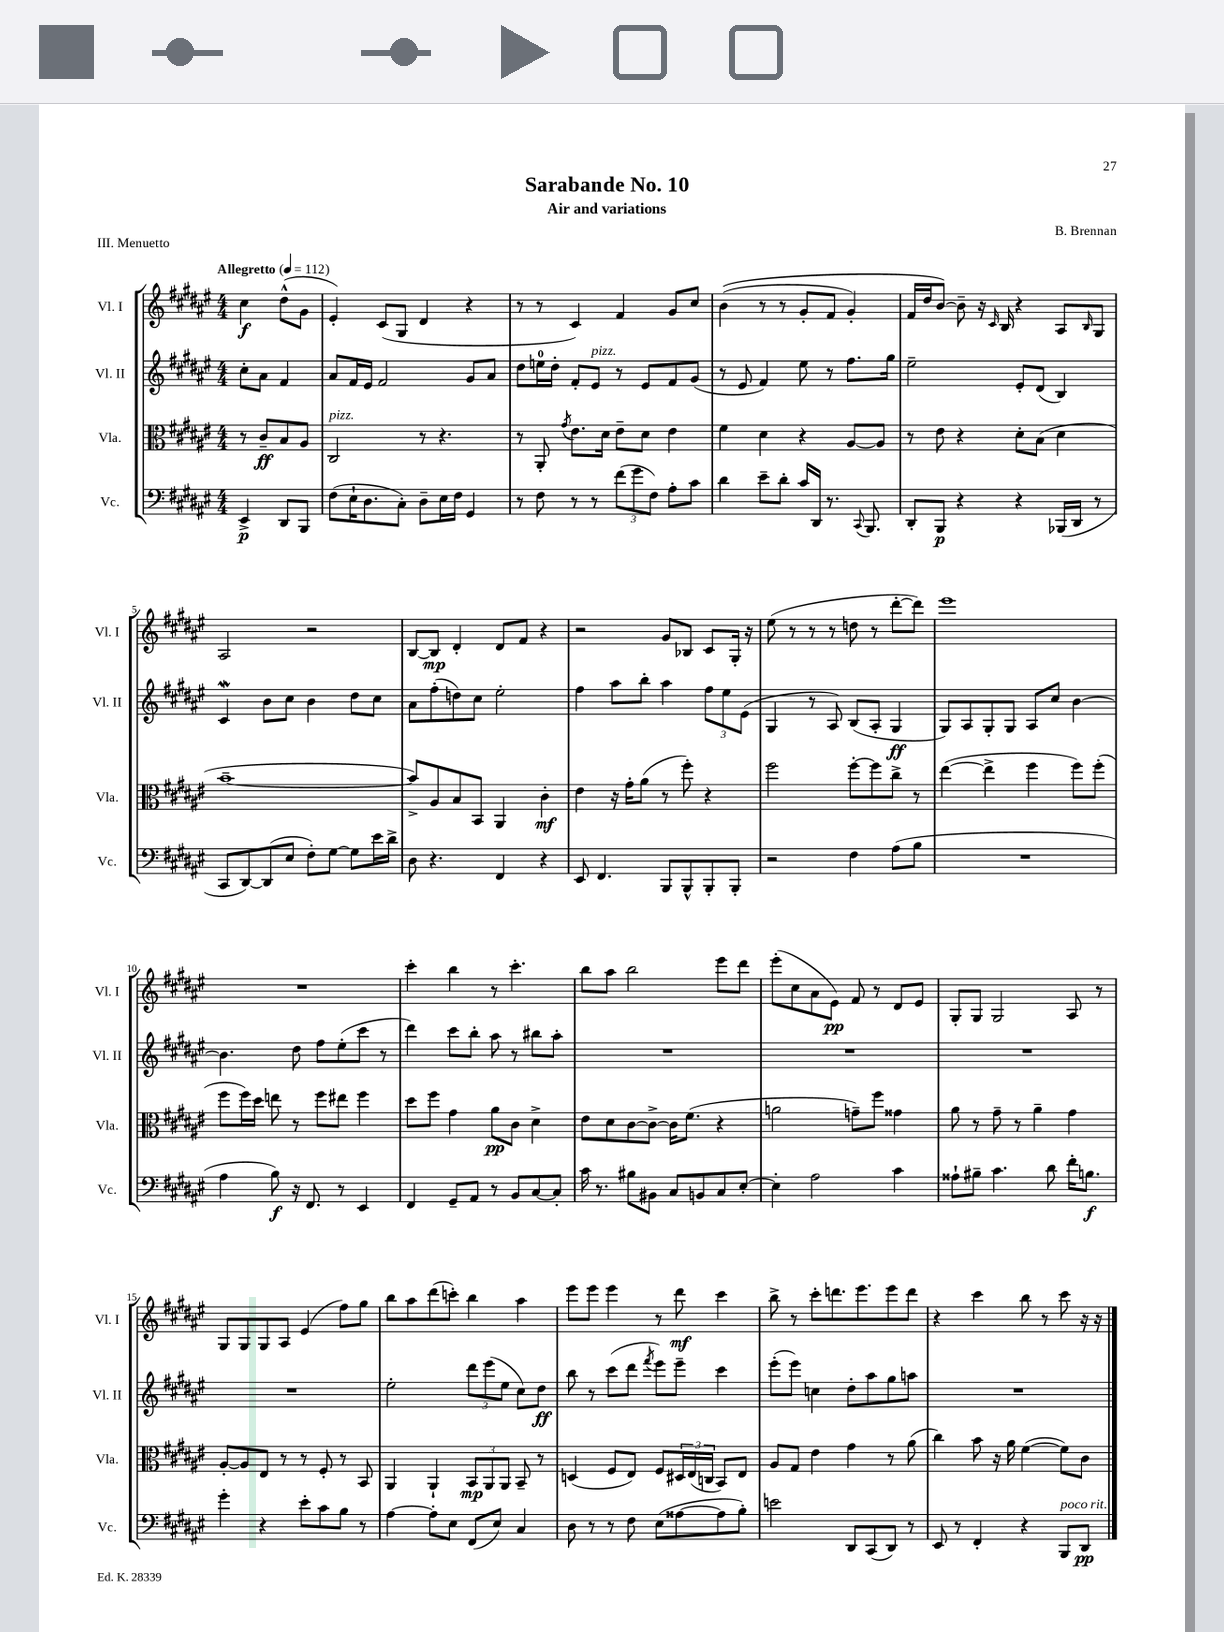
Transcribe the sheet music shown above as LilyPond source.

\header { title = "Sarabande No. 10" composer = "B. Brennan" subtitle = "Air and variations" piece = "III. Menuetto" }
<<
\new StaffGroup <<
\new Staff = "s0" \with { instrumentName = "Vl. I" shortInstrumentName = "Vl. I" } {
    \clef treble \key fis \major \numericTimeSignature \time 4/4 \partial 2 \tempo "Allegretto" 4 = 112
    cis''4\f dis''8-^( gis'8 |
    eis'4-.) cis'8( gis8 dis'4 r4 |
    r8 r8 cis'4) fis'4 gis'8 cis''8 |
    b'4(\( r8 r8 gis'8-. fis'8 gis'4-.) |
    fis'16 dis''16 b'8~\) b'8-- r16 \grace { cis'16 } b16 r4 ais8 \grace { b16 } gis8 |
    ais2 r2 |
    b8~ b8\mp dis'4-. dis'8 fis'8 r4 |
    r2 gis'8 bes8 cis'8 gis16-. r16 |
    eis''8( r8 r8 r8 d''8 r8 dis'''8~-. dis'''8) |
    eis'''1 |
    R1 |
    cis'''4-. b''4 r8 cis'''4.-. |
    b''8 ais''8 b''2 eis'''8 dis'''8 |
    eis'''8-.( cis''8 ais'8 eis'8\pp) fis'8 r8 dis'8 eis'8 |
    gis8-. gis8 gis2 ais8 r8 |
    gis8 gis8 gis8 ais8 eis'4( fis''8) gis''8 |
    b''8 ais''8 dis'''8( c'''8-.) b''4 ais''4 |
    eis'''8 eis'''8 eis'''4 r8 dis'''8\mf cis'''4 |
    b''8-> r8 cis'''8-. d'''8. eis'''8. eis'''8 d'''8 |
    r4 cis'''4 b''8 r8 cis'''8 r16 r16 \bar "|." |
}
\new Staff = "s1" \with { instrumentName = "Vl. II" shortInstrumentName = "Vl. II" } {
    \clef treble \key fis \major \numericTimeSignature \time 4/4 \partial 2
    cis''8-. ais'8 fis'4 |
    ais'8 fis'16 eis'16 fis'2 gis'8 ais'8 |
    dis''8 e''16-0 dis''16-. fis'8-. eis'8^\markup { \italic "pizz." } r8 eis'8 fis'8 gis'8( |
    r8 eis'8 fis'4) eis''8 r8 fis''8. gis''16 |
    eis''2-- eis'8-. dis'8( b4) |
    cis'4\mordent b'8 cis''8 b'4 dis''8 cis''8 |
    ais'8 fis''8-.( d''8) cis''8 eis''2-. |
    fis''4 ais''8 b''8-. ais''4 \tuplet 3/2 { fis''8 eis''8 eis'8( } |
    gis4 r8 ais8) b8( ais8-. gis4\ff |
    gis8) ais8 gis8-. gis8 ais8 cis''8 b'4~ |
    b'4. dis''8 fis''8 eis''8-.( cis'''8 r8 |
    dis'''4) cis'''8 b''8-. ais''8 r8 bis''8 ais''8-. |
    R1 |
    R1 |
    R1 |
    R1 |
    eis''2-. \tuplet 3/2 { dis'''8 eis'''8( eis''8 } cis''8) dis''8\ff |
    b''8 r8 cis'''8( dis'''8 \acciaccatura { fis'''8 } eis'''8) eis'''8-- cis'''4 |
    eis'''8-.( eis'''8) c''4 dis''8-. ais''8 gis''8 a''8 |
    R1 \bar "|." |
}
\new Staff = "s2" \with { instrumentName = "Vla." shortInstrumentName = "Vla." } {
    \clef alto \key fis \major \numericTimeSignature \time 4/4 \partial 2
    r8 cis'8--\ff b8 ais8 |
    cis2^\markup { \italic "pizz." } r8 r4. |
    r8 ais,8-. \acciaccatura { gis'8 } eis'8. dis'16 eis'8-- dis'8 eis'4 |
    fis'4 dis'4 r4 ais8~ ais8 |
    r8 eis'8 r4 dis'8-. b8( dis'4 |
    b'1~-- |
    b'8->) ais8 b8 b,8 ais,4 cis'4-.\mf |
    eis'4 r16 gis'16-. ais'8( r8 fis''8-.) r4 |
    fis''2 fis''8~-. fis''8 cis''8-> r8 |
    eis''4~( eis''4-> fis''4 fis''8) fis''8-.( |
    fis''8 fis''16) dis''16 e''8 r8 fis''8 eis''8 fis''4 |
    dis''8 fis''8 gis'4 ais'8\pp cis'8 dis'4-> |
    eis'8 dis'8 cis'8~ cis'8~-> cis'16 fis'8.( r4 |
    a'2 g'8--) fis''8 gisis'4 |
    ais'8 r8 gis'8-- r8 ais'4-- gis'4 |
    ais8~-. ais8 eis8 r8 r8 fis8-. r8 b,8 |
    ais,4 ais,4-! \tuplet 3/2 { b,8\mp ais,8 ais,8 } b,8-- r8 |
    d4( fis8 eis8) fis8 \tuplet 3/2 { dis16 eis16( c16 } b,8) eis8 |
    ais8 gis8 eis'4 gis'4 r8 ais'8( |
    cis''4) b'8 r16 ais'16 fis'4~( fis'8) cis'8 \bar "|." |
}
\new Staff = "s3" \with { instrumentName = "Vc." shortInstrumentName = "Vc." } {
    \clef bass \key fis \major \numericTimeSignature \time 4/4 \partial 2
    eis,4->\p dis,8 b,,8 |
    fis8( eis16-! dis8. cis8-.) dis8-- eis16 fis16 gis,4 |
    r8 fis8 r8 r8 \tuplet 3/2 { fis'8( gis'8 fis8) } ais8-. cis'8 |
    dis'4 eis'8-- dis'8-. cis'16 dis,16 r8. \appoggiatura { cis,8 } b,,8. |
    dis,8-. b,,8\p r4 r4 bes,,16( dis,16 r8 |
    cis,8 dis,8~) dis,8( eis8 fis8-.) gis8~ gis8 eis'16 dis'16-> |
    dis8 r4. fis,4 r4 |
    eis,8 fis,4. b,,8 b,,8-^ b,,8-. b,,8-. |
    r2 fis4 ais8( b8 |
    R1 |
    ais4 b8\f) r16 fis,8. r8 eis,4 |
    fis,4 gis,8-- ais,8 r8 b,8 cis8~ cis8-. |
    cis'16 r8. bis8 bis,8 cis8 b,8 cis8 eis8~-. |
    eis4-. ais2 cis'4 |
    aisis8-! bis8-- cis'4. dis'8 fis'16-. b8.\f |
    gis'4-. r4 eis'8-. cis'8 b8 r8 |
    ais4~ ais8-. eis8 fis,8( eis8) cis4 |
    dis8 r8 r8 fis8 eis8( aisis8~ aisis8 b8-.) |
    e'2 dis,8 cis,8( dis,8) r8 |
    eis,8 r8 fis,4-. r4 b,,8^\markup { \italic "poco rit." } dis,8\pp \bar "|." |
}
>>
>>
